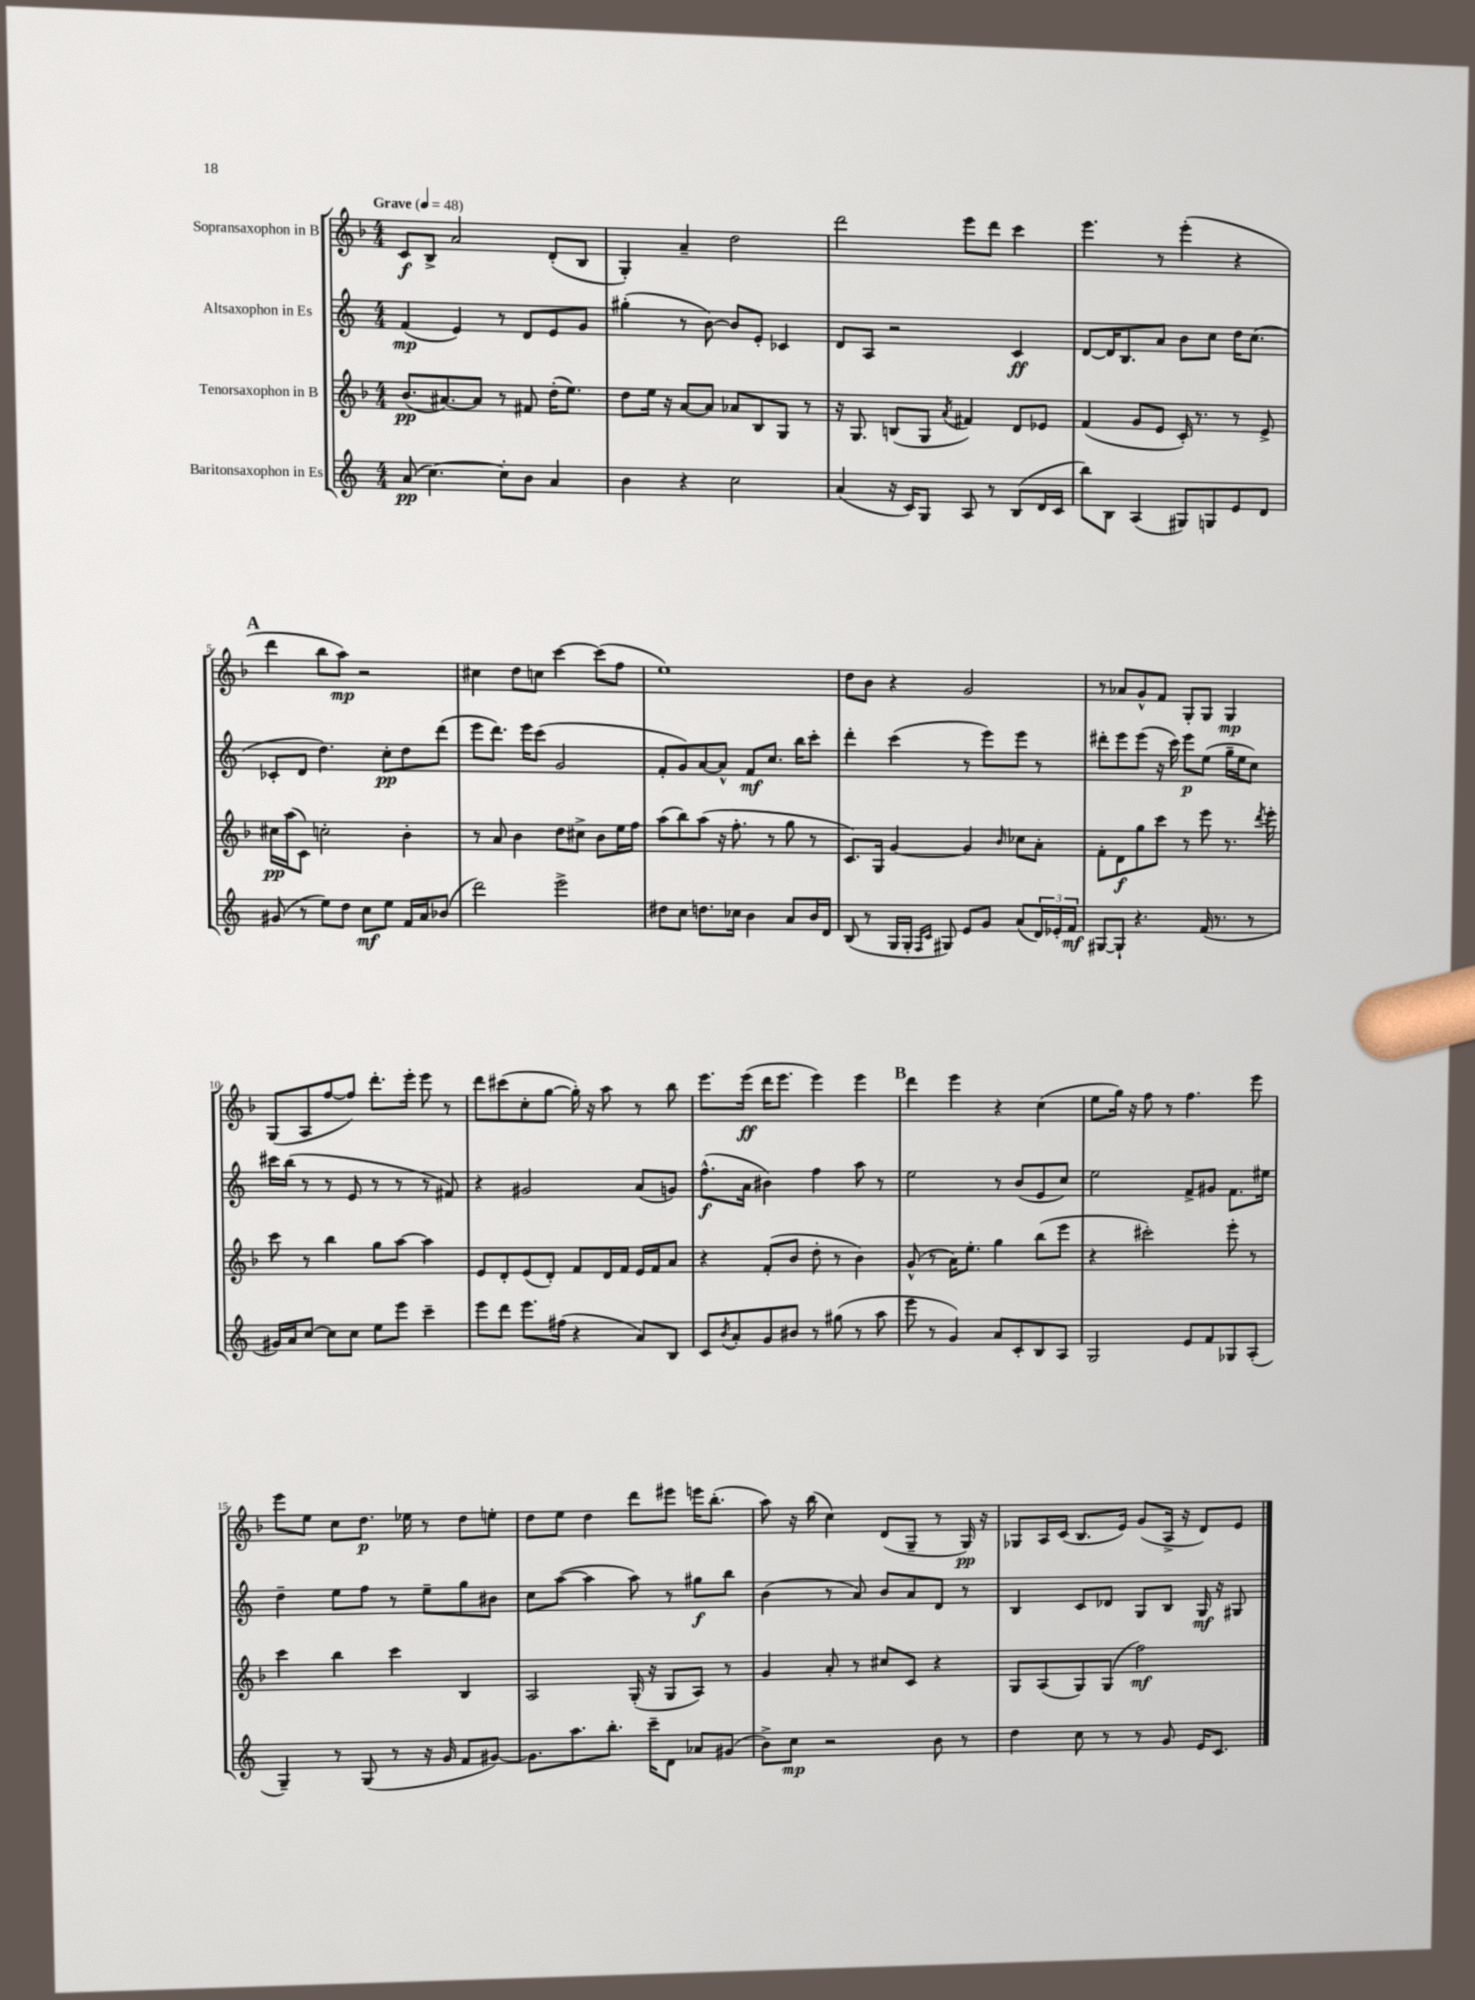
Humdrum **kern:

**kern	**dynam	**kern	**dynam	**kern	**dynam	**kern	**dynam
*part4	*part4	*part3	*part3	*part2	*part2	*part1	*part1
*staff4	*staff4	*staff3	*staff3	*staff2	*staff2	*staff1	*staff1
*I"Baritonsaxophon in Es	*	*I"Tenorsaxophon in B	*	*I"Altsaxophon in Es	*	*I"Sopransaxophon in B	*
*clefG2	*	*clefG2	*	*clefG2	*	*clefG2	*
*k[]	*	*k[b-]	*	*k[]	*	*k[b-]	*
*M4/4	*	*M4/4	*	*M4/4	*	*M4/4	*
*MM48	*	*MM48	*	*MM48	*	*MM48	*
=1	=1	=1	=1	=1	=1	=1	=1
!	!	!	!	!	!	!LO:TX:a:B:t=Grave	!
(8a/	pp	(8.b-/L	pp	(4f/	mp	8c/L	f
[4.cc\)	.	.	.	.	.	8B-^/J	.
.	.	[8.a#X/)	.	.	.	.	.
.	.	.	.	4e/)	.	2a/	.
.	.	8a#/J]	.	.	.	.	.
8cc'\L]	.	8r	.	8r	.	.	.
8b\J	.	8f#X/	.	8d/L	.	.	.
4a/	.	(16dd'\KL	.	8e/	.	(8d'/L	.
.	.	8.ee\J)	.	.	.	.	.
.	.	.	.	8g/J	.	8B-/J	.
=2	=2	=2	=2	=2	=2	=2	=2
4b\	.	8dd\L	.	(4gg#X'\	.	4G'/)	.
.	.	16ee\Jk	.	.	.	.	.
.	.	16r	.	.	.	.	.
4r	.	[8a/L	.	8r	.	4a~/	.
.	.	8a/J]	.	[8b\)	.	.	.
2cc\	.	8a-X/L	.	8b/L]	.	2dd\	.
.	.	8B-/	.	8e'/J	.	.	.
.	.	8G/J	.	4c-X/	.	.	.
.	.	8r	.	.	.	.	.
=3	=3	=3	=3	=3	=3	=3	=3
(4a/	.	16r	.	8d/L	.	2ddd\	.
.	.	8.G/	.	.	.	.	.
.	.	.	.	8A/J	.	.	.
16r	.	(8Bn/L	.	2r	.	.	.
16c/KL)	.	.	.	.	.	.	.
8G/J	.	8G/J	.	.	.	.	.
.	.	8qa/	.	.	.	.	.
8A/	.	4f#X/)	.	.	.	8eee\L	.
8r	.	.	.	.	.	8ddd\J	.
(8B/L	.	8d/L	.	4c/	ff	4ccc\	.
16d/L	.	8e-X/J	.	.	.	.	.
16c/JJ	.	.	.	.	.	.	.
=4	=4	=4	=4	=4	=4	=4	=4
8bb\L)	.	(4f/	.	[8d/L	.	4.eee\	.
8B\J	.	.	.	16d/K]	.	.	.
.	.	.	.	8.B/	.	.	.
(4A/	.	8g/L	.	.	.	.	.
.	.	8e/J	.	8a/J	.	8r	.
8G#X/L)	.	16c'/)	.	8b\L	.	(4eee'\	.
.	.	8.r	.	.	.	.	.
8Gn/	.	.	.	8cc\J	.	.	.
8e/	.	8r	.	16dd\KL	.	4r	.
.	.	.	.	(8.cc\J	.	.	.
8d/J	.	8e^/	.	.	.	.	.
!!LO:LB:g=z
!!LO:REH:place=s1:t=A
=5	=5	=5	=5	=5	=5	=5	=5
(8g#X/	.	16cc#X\LL	pp	8c-X'/L	.	4ddd\	.
.	.	(16aa\J	.	.	.	.	.
8r	.	8c\J)	.	8d/J	.	.	.
8ee\L)	.	2ccn'\	.	4.dd\)	.	8bb-\L	.
8dd\J	.	.	.	.	.	8aa\J)	mp
8cc\L	mf	.	.	.	.	2r	.
8ee\J	.	.	.	8cc'\L	pp	.	.
16f/LL	.	4b-'\	.	8dd\	.	.	.
16a/J	.	.	.	.	.	.	.
(8b-X/J	.	.	.	(8ddd\J	.	.	.
=6	=6	=6	=6	=6	=6	=6	=6
2ddd\)	.	8r	.	8eee\L	.	4cc#X\	.
.	.	8a/	.	8.ddd\J)	.	.	.
.	.	4b-\	.	.	.	8dd\L	.
.	.	.	.	16eee\KL	.	.	.
.	.	.	.	(8ccc\J	.	8ccn\J	.
2eee^\	.	8dd\L	.	2g/	.	[4ccc\	.
.	.	8cc#X^\J	.	.	.	.	.
.	.	8b-\L	.	.	.	(8ccc\L]	.
.	.	16ee\L	.	.	.	8ff\J	.
.	.	16ff\JJ	.	.	.	.	.
=7	=7	=7	=7	=7	=7	=7	=7
8dd#X\L	.	(8aa\L	.	8f'/L	.	1ee)	.
8cc\J	.	8bb-\)	.	8g/)	.	.	.
8.ddn\L	.	(8aa\J	.	[8a/	.	.	.
.	.	16r	.	8a^^/J]	.	.	.
16cc-X\Jk	.	8.ff'\	.	.	.	.	.
4b\	.	.	.	8f/L	mf	.	.
.	.	8r	.	8.cc/J	.	.	.
8a/L	.	8gg\	.	.	.	.	.
.	.	.	.	16bb\KL	.	.	.
16b/L	.	8r	.	8ccc'\J	.	.	.
16d/JJ	.	.	.	.	.	.	.
=8	=8	=8	=8	=8	=8	=8	=8
(8B/	.	8.c/L)	.	4ddd'\	.	8dd\L	.
8r	.	.	.	.	.	8b-\J	.
.	.	16G/Jk	.	.	.	.	.
16G/LL	.	[4g/	.	(4ccc\	.	4r	.
16G'/JJ	.	.	.	.	.	.	.
16qqF/LL	.	.	.	.	.	.	.
16qqc/JJ	.	.	.	.	.	.	.
8G#X/)	.	.	.	.	.	.	.
8e/L	.	4g/]	.	8r	.	2g/	.
8g/J	.	.	.	8eee\L)	.	.	.
.	.	16qqb-/	.	.	.	.	.
(8a/L	.	8cc-X\L	.	8eee\J	.	.	.
24d/L)	.	8a'\J	.	8r	.	.	.
24e-X'/	.	.	.	.	.	.	.
24f/JJ	mf	.	.	.	.	.	.
=9	=9	=9	=9	=9	=9	=9	=9
[8G#X/L	.	8f'\L	.	8ddd#X'\L	.	8r	.
8G#`/J]	.	8d\	f	8eee\	.	8a-X/L	.
4.r	.	8gg\	.	(8eee\J	.	8g^^/	.
.	.	8ccc\J	.	16r	.	8f/J	.
.	.	.	.	16ccc\)	.	.	.
.	.	8r	.	8eee\L	p	8G'/L	.
(16f/	.	8eee\	.	(8ee\J	.	8G/J	.
8.r	.	.	.	.	.	.	.
.	.	8.r	.	16gg~\LL	.	4G/	mp
.	.	.	.	16ee\J	.	.	.
8r	.	.	.	8cc\J)	.	.	.
.	.	8qddd/	.	.	.	.	.
.	.	16eee'\	.	.	.	.	.
!!LO:LB:g=z
=10	=10	=10	=10	=10	=10	=10	=10
16g#X/LL)	.	8ccc\	.	16ccc#X\LL	.	(8G/L	.
16a/J	.	.	.	(16bb\JJ	.	.	.
[8cc/J	.	8r	.	8r	.	8A/	.
8cc\L]	.	4bb-\	.	8r	.	[8ff/	.
8cc\J	.	.	.	8e/	.	8ff/J])	.
8ee\L	.	8gg\L	.	8r	.	8.ddd'\L	.
8eee\J	.	[8aa\J	.	8r	.	.	.
.	.	.	.	.	.	16eee'\Jk	.
4ccc~\	.	4aa\]	.	8r	.	8eee\	.
.	.	.	.	8f#X/)	.	8r	.
=11	=11	=11	=11	=11	=11	=11	=11
8eee\L	.	8e/L	.	4r	.	8ddd\L	.
8ddd\J	.	8d'/	.	.	.	(8ccc#X\	.
8.eee\L	.	(8e/	.	2g#X/	.	8cc'\	.
.	.	8d'/J)	.	.	.	[8gg\J	.
(16ff#X\Jk	.	.	.	.	.	.	.
4r	.	8f/L	.	.	.	16gg'\])	.
.	.	.	.	.	.	16r	.
.	.	16d/L	.	.	.	8aa\	.
.	.	16f/JJ	.	.	.	.	.
8a/L)	.	16e/LL	.	(8a/L	.	8r	.
.	.	16f/J	.	.	.	.	.
8B/J	.	8a/J	.	8gn/J)	.	8bb-\	.
=12	=12	=12	=12	=12	=12	=12	=12
8c/L	.	4r	.	(8.ff^^\L	f	8.eee\L	.
8qb/	.	.	.	.	.	.	.
8a'/	.	.	.	.	.	.	.
.	.	.	.	16a\Jk	.	(16eee\Jk	ff
8g/	.	(8f'/L	.	4b#X\)	.	16ddd\KL	.
.	.	.	.	.	.	8.eee\J	.
8b#X/J	.	8b-/J	.	.	.	.	.
8r	.	8dd'\	.	4ff\	.	4eee\)	.
(8gg#X\	.	8r	.	.	.	.	.
8r	.	4b-\)	.	8aa\	.	4eee\	.
8aa\	.	.	.	8r	.	.	.
!!LO:REH:place=s1:t=B
=13	=13	=13	=13	=13	=13	=13	=13
8eee\	.	(8g^^/	.	2ee\	.	4ddd\	.
8r	.	8r	.	.	.	.	.
4g/)	.	16a\KL)	.	.	.	4eee\	.
.	.	8.ee'\J	.	.	.	.	.
8a/L	.	4gg\	.	8r	.	4r	.
8c'/	.	.	.	(8b/L	.	.	.
8B/	.	(8bb-\L	.	8e/	.	(4cc\	.
8A/J	.	8eee\J	.	8cc/J)	.	.	.
=14	=14	=14	=14	=14	=14	=14	=14
2G/	.	4r	.	2ee\	.	8ee\L	.
.	.	.	.	.	.	16gg\Jk)	.
.	.	.	.	.	.	16r	.
.	.	2ccc#X'\)	.	.	.	8ff\	.
.	.	.	.	.	.	8r	.
8e/L	.	.	.	8f^/L	.	4.ff\	.
8f/	.	.	.	8g#X/J	.	.	.
8G-X/	.	8eee'\	.	8.f\L	.	.	.
(8A'/J	.	8r	.	.	.	8eee\	.
.	.	.	.	16ee#X\Jk	.	.	.
!!LO:LB:g=z
=15	=15	=15	=15	=15	=15	=15	=15
4G~/)	.	4ccc\	.	4dd~\	.	8eee\L	.
.	.	.	.	.	.	8ee\J	.
8r	.	4bb-\	.	8ee\L	.	8cc\L	.
(8G/	.	.	.	8ff\J	.	8.dd\J	p
8r	.	4ccc\	.	8r	.	.	.
.	.	.	.	.	.	16ee-X\	.
16r	.	.	.	8ee~\L	.	8r	.
16g/	.	.	.	.	.	.	.
8f/L	.	4B-/	.	8gg\	.	8dd\L	.
[8g#X/J)	.	.	.	8b#X\J	.	8een'\J	.
=16	=16	=16	=16	=16	=16	=16	=16
8.g#\L]	.	2A/	.	8cc\L	.	8dd\L	.
.	.	.	.	([8aa\J	.	8ee\J	.
8.aa\	.	.	.	.	.	.	.
.	.	.	.	4aa\]	.	4dd\	.
8.bb'\J	.	.	.	.	.	.	.
.	.	(16G'/	.	8aa\)	.	8ddd\L	.
16ccc~\KL	.	16r	.	.	.	.	.
8d\J	.	8G/L	.	8r	.	8eee#X\J	.
8a-X/L	.	8A/J)	.	8gg#X\L	f	16eeen\KL	.
.	.	.	.	.	.	(8.bb-'\J	.
(8g#X/J	.	8r	.	8bb\J	.	.	.
=17	=17	=17	=17	=17	=17	=17	=17
8b^\L)	.	4g/	.	(4b\	.	8aa\)	.
8cc\J	mp	.	.	.	.	16r	.
.	.	.	.	.	.	(16bb-\	.
2r	.	8a'/	.	8r	.	4cc\)	.
.	.	8r	.	8a/)	.	.	.
.	.	8cc#X/L	.	8b/L	.	(8d/L	.
.	.	8c/J	.	8a/	.	8G~/J	.
8b\	.	4r	.	8d/J	.	8r	.
8r	.	.	.	8r	.	16G/)	pp
.	.	.	.	.	.	16r	.
=18	=18	=18	=18	=18	=18	=18	=18
4dd\	.	8G/L	.	4B/	.	8G-X/L	.
.	.	(8A/	.	.	.	16A/L	.
.	.	.	.	.	.	(16c/JJ	.
8cc\	.	8G/)	.	8c/L	.	8.B-/L	.
8r	.	(8G/J	.	8d-X/J	.	.	.
.	.	.	.	.	.	16e/Jk)	.
8r	.	2ff\)	mf	8G/L	.	(8g/L	.
8g/	.	.	.	8B/J	.	16A^/Jk	.
.	.	.	.	.	.	16r	.
16e/KL	.	.	.	16G/	mf	8d/L)	.
8.c/J	.	.	.	16r	.	.	.
.	.	.	.	8G#X/	.	8e/J	.
==	==	==	==	==	==	==	==
*-	*-	*-	*-	*-	*-	*-	*-
